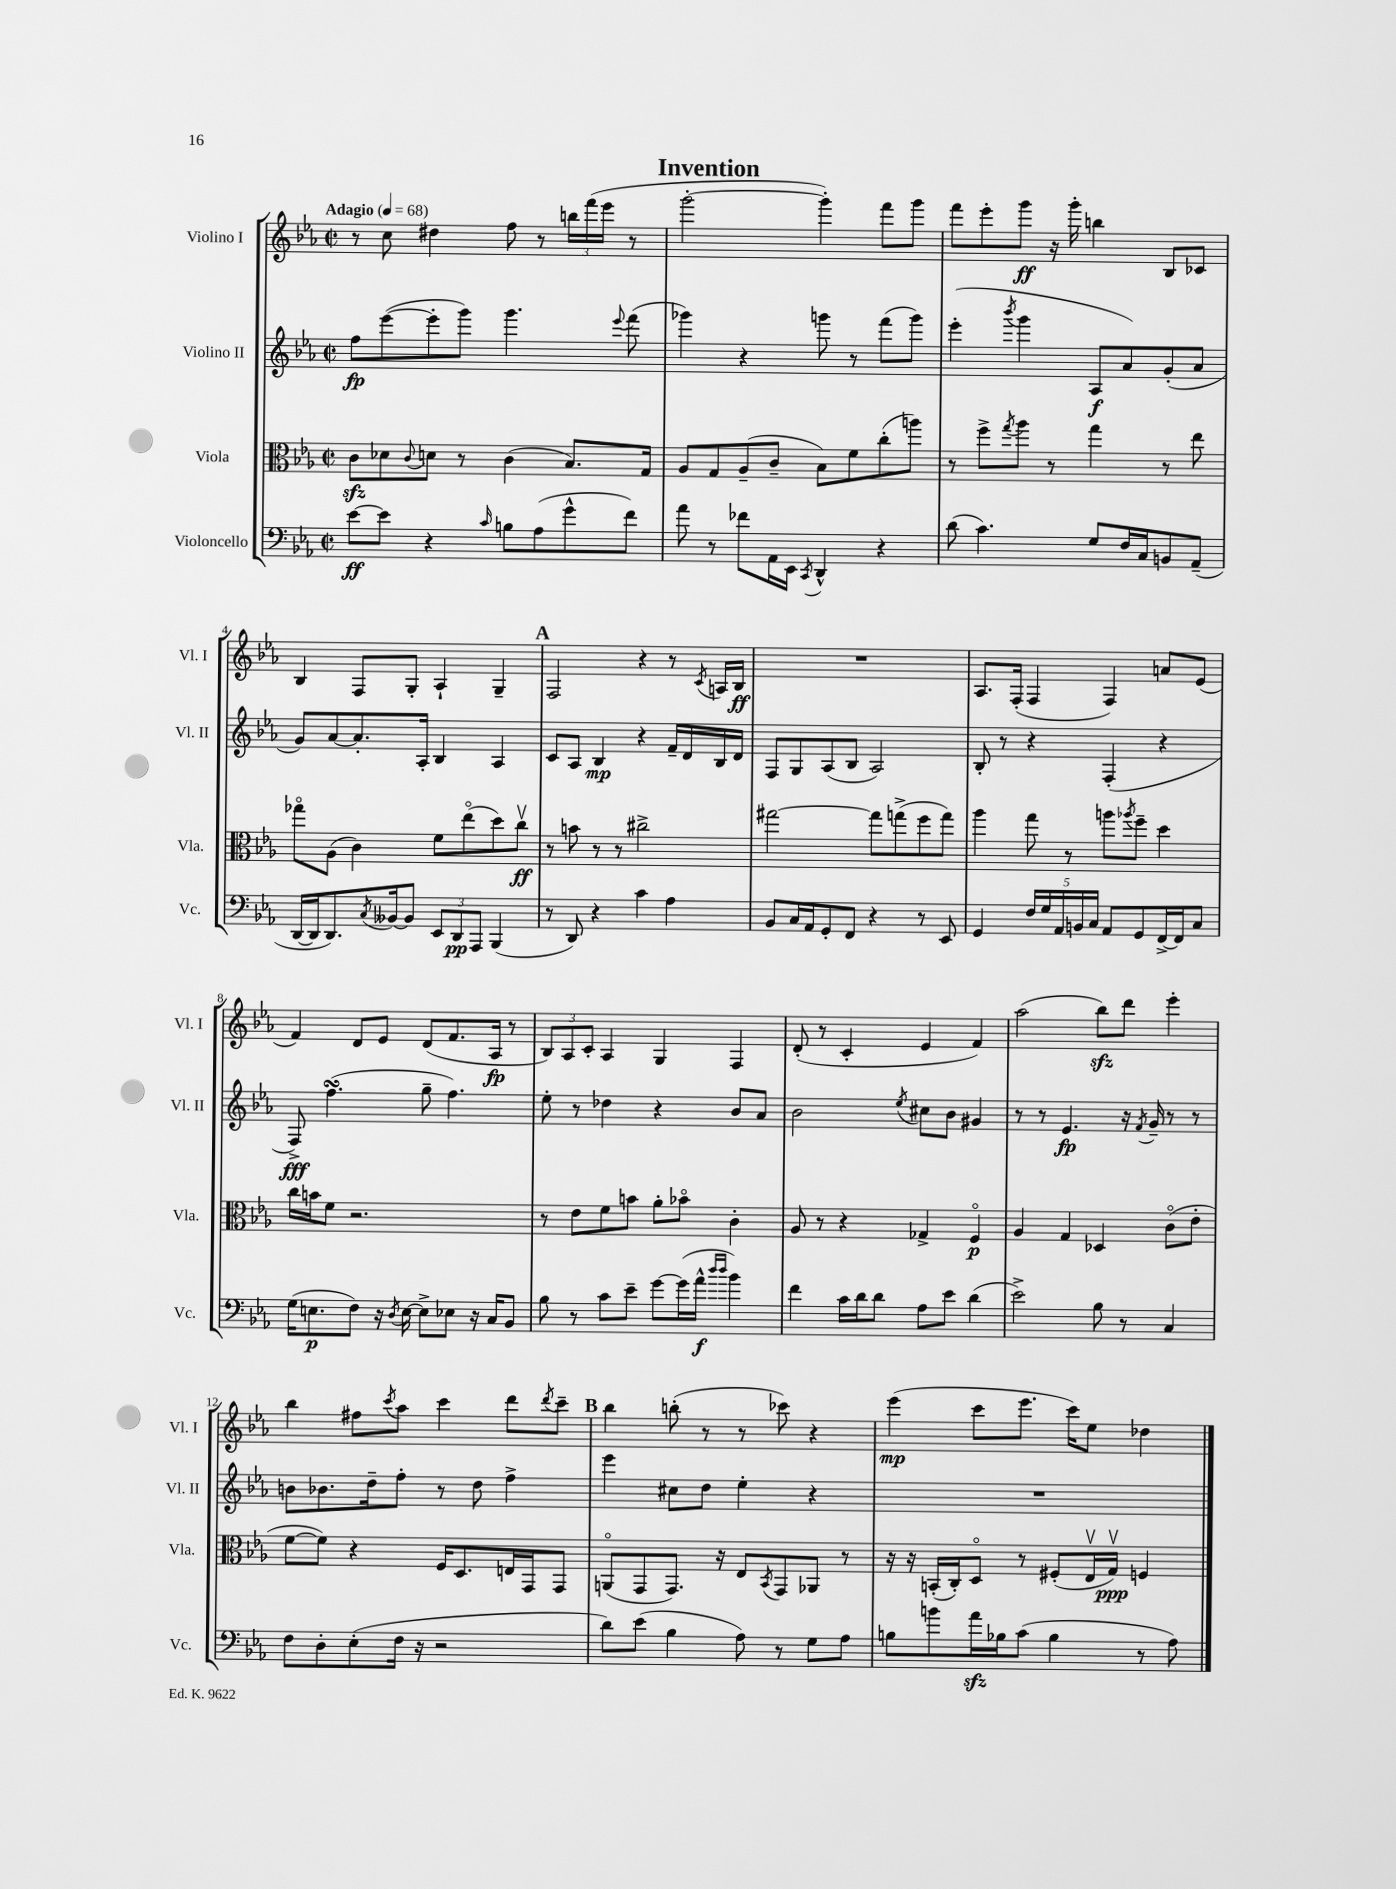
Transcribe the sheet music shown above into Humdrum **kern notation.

**kern	**kern	**kern	**kern
*staff4	*staff3	*staff2	*staff1
*clefF4	*clefC3	*clefG2	*clefG2
*k[b-e-a-]	*k[b-e-a-]	*k[b-e-a-]	*k[b-e-a-]
*M2/2	*M2/2	*M2/2	*M2/2
*met(c|)	*met(c|)	*met(c|)	*met(c|)
*MM68	*MM68	*MM68	*MM68
[8e-	8c	8ff	8r
8e-]	8d-	([8eee-	8cc
.	8qqc	.	.
4r	8d	8eee-']	4dd#
.	8r	8ggg)	.
16qqc	.	.	.
8B	(4c	4.ggg	8ff
(8A-	.	.	8r
8g^^	8.B-)	.	24bb
.	.	.	(24fff
.	.	.	24eee-
.	.	8qqeee-	.
8f)	.	(8fff	8r
.	16G	.	.
=	=	=	=
8a-	8A-	4ggg-)	[2ggg'
8r	8G	.	.
8f-	(8A-~	4r	.
16AA-	8c~	.	.
16EE-	.	.	.
8qCC	.	.	.
4DD^^	8B-)	8ggg	4ggg'])
.	8f	8r	.
4r	(8cc'	(8fff	8fff
.	8aa)	8ggg)	8ggg
=	=	=	=
(8d	8r	(4eee-'	8fff
4.c)	8ff^	.	8eee-'
.	8qgg	8qbbb-	.
.	8aa-	4ggg	8ggg
.	8r	.	16r
.	.	.	16ggg'
8G	4gg	8A-	4bb
16F	.	8a-)	.
16C	.	.	.
8BB	8r	(8g'	8B-
(8AA-~	8ee-	8a-	8c-
=	=	=	=
[16DD	8gg-o	8g)	4B-
16DD]	.	.	.
8.DD)	(8A-	[8a-	.
.	4c)	8.a-']	8F
8qC	.	.	.
[16BB--	.	.	.
8BB--]	.	.	8G'
.	.	16A-'	.
12EE-	8f	4B-	4A-`
12DD	.	.	.
.	(8ee-o	.	.
12AAA-	.	.	.
(4BBB-	8dd)	4A-	4G~
.	8ccv	.	.
=	=	=	=
8r	8r	8c	2F
8DD)	8b	8A-	.
4r	8r	4B-	.
.	8r	.	.
4c	2cc#^	4r	4r
4A-	.	16f~	8r
.	.	16d	.
.	.	.	8qc
.	.	16B-	16A
.	.	16d	16B-
=	=	=	=
8BB-	[2gg#	8F	1r
16C	.	8G	.
16AA-	.	.	.
8GG'	.	(8A-	.
8FF	.	8B-	.
4r	8gg#]	2A-)	.
.	(8gg^	.	.
8r	8ff	.	.
8EE-	8gg)	.	.
=	=	=	=
4GG	4aa-	8B-'	8.A-
.	.	8r	.
.	.	.	(16F'
20F	8gg	4r	4F
20G	.	.	.
20AA-	.	.	.
.	8r	.	.
20BB	.	.	.
20C	.	.	.
8AA-	8aa	(4F'	4F)
.	8qaa-	.	.
8GG	8ff~	.	.
[16FF^	4dd	4r	8a
16FF]	.	.	.
8C	.	.	(8e-
=	=	=	=
(16G	16cc	8F^)	4f)
8.E	16b	.	.
.	8f	(4.ff	.
8F)	2.r	.	8d
16r	.	.	8e-
8qD	.	.	.
[16E	.	.	.
8E^]	.	8gg~	(8d
8E-	.	4.ff)	8.f
16r	.	.	.
16C	.	.	16A-
8BB-	.	.	8r
=	=	=	=
8B-	8r	8ee-'	12B-)
.	.	.	12A-
8r	8e-	8r	.
.	.	.	12c'
8c	8f	4dd-	4A-
8e-~	8b	.	.
[8g	8a-'	4r	4G
(16g]	8b-o	.	.
16a-^^	.	.	.
16qqdd	.	.	.
16qqdd	.	.	.
4b-)	4c'	8b-	4F
.	.	8a-	.
=	=	=	=
4f	8A-	2b-	(8d'
.	8r	.	8r
16c	4r	.	4c'
16d	.	.	.
8d	.	.	.
.	.	8qee-	.
8A-	4G-^	8cc#	4e-
8e-	.	8b-	.
(4d	4Fo	4g#	4f)
=	=	=	=
2e-^)	4A-	8r	(2aa-
.	.	8r	.
.	4G	4.e-	.
8B-	4D-	.	8bb-)
8r	.	16r	8ddd
.	.	8qf	.
.	.	16g~	.
4C	(8co	8r	4eee-'
.	8e-'	8r	.
=	=	=	=
8F	[8f	8b	4bb-
8D'	8f])	8.b-	.
(8E-'	4r	.	8ff#
.	.	16dd~	.
.	.	.	8qccc
16F	.	8ff'	8aa-
16r	.	.	.
2r	16F	8r	4ccc
.	8.D	.	.
.	.	8dd	.
.	16E	4ff^	8ddd
.	16GG	.	.
.	.	.	8qddd
.	8GG	.	8ccc~
=	=	=	=
8d)	(8AAo	4eee-	4bb-
(8e-	8GG	.	.
4B-	8.GG)	8cc#	(8bb'
.	.	8dd	8r
.	16r	.	.
8A-)	8E-	4ee-'	8r
.	8qBB-	.	.
8r	8GG	.	8ccc-)
8G	8AA-	4r	4r
8A-	8r	.	.
=	=	=	=
8B	16r	1r	(4eee-
.	16r	.	.
8b	(16BB'	.	.
.	16C')	.	.
16a-	8Do	.	8ccc
16B-	.	.	.
(8c	8r	.	8.eee-
4B-	(8F#'	.	.
.	.	.	16ccc)
.	16E-v	.	8ee-
.	16Gv)	.	.
8r	4F	.	4dd-
8A-)	.	.	.
==	==	==	==
*-	*-	*-	*-
